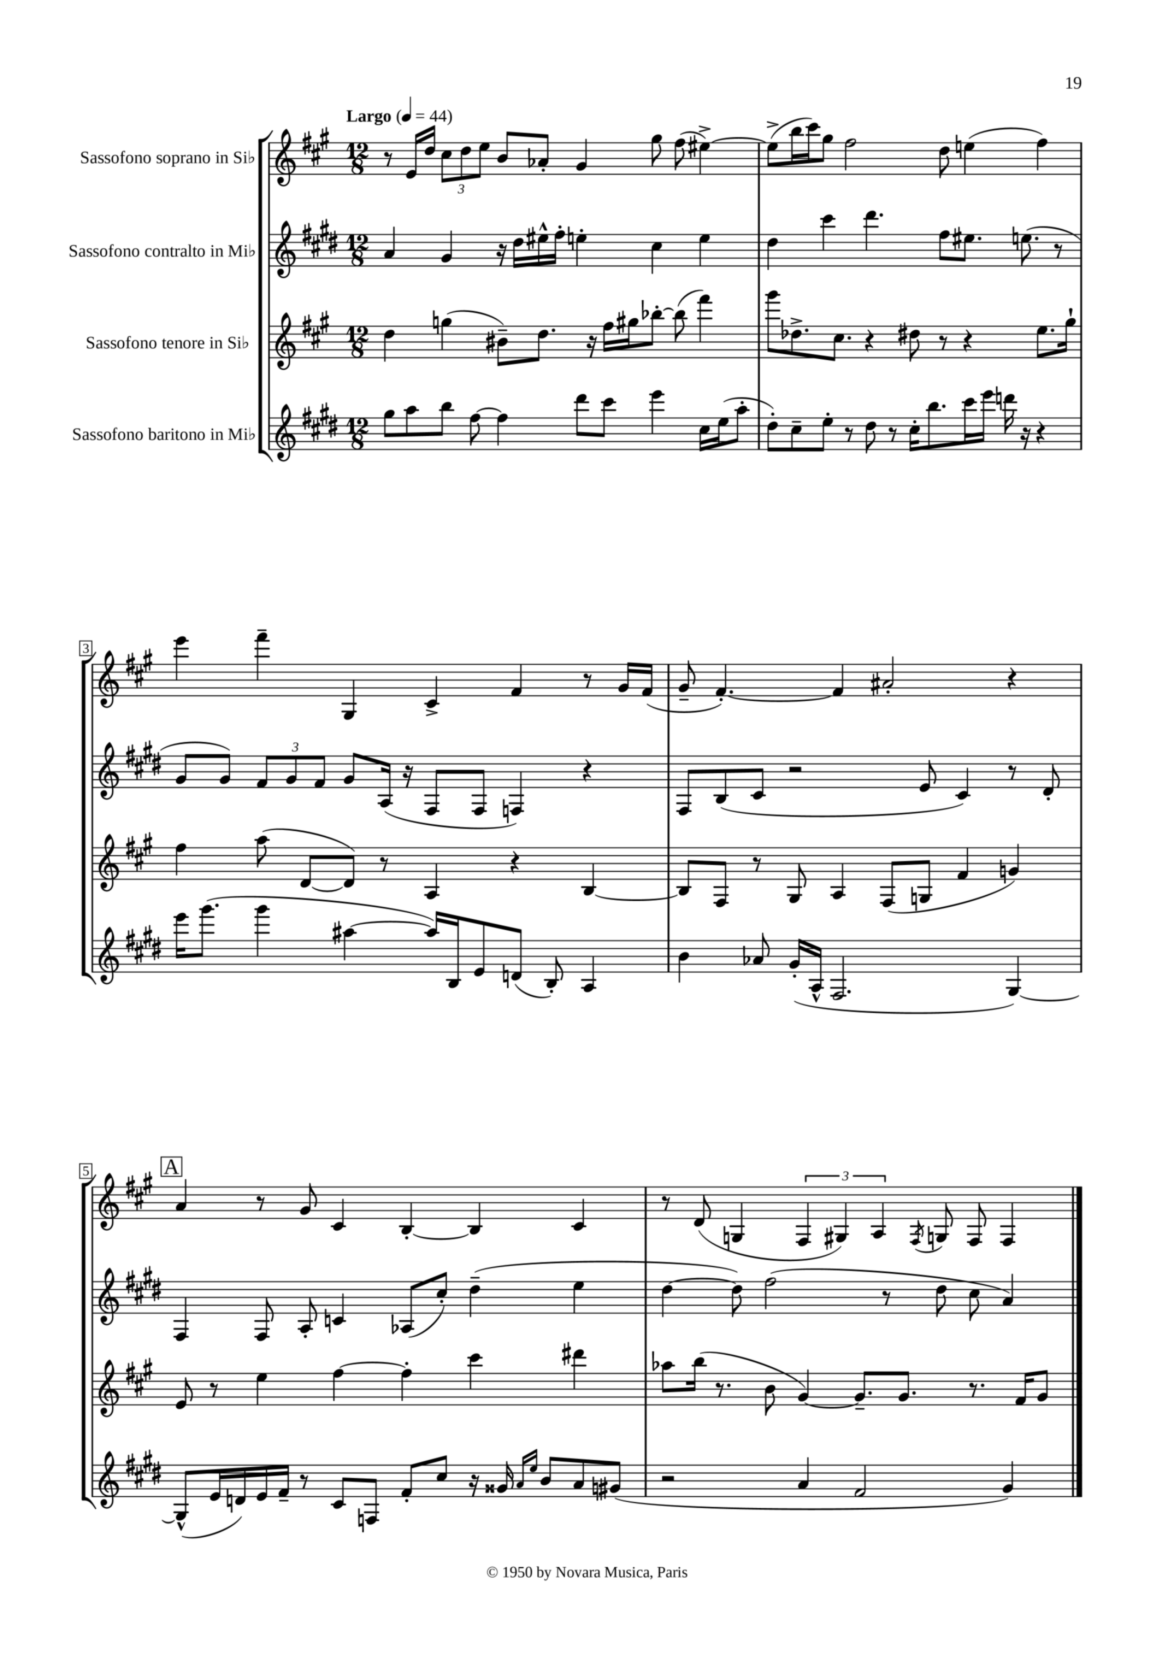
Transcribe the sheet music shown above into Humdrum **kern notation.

**kern	**kern	**kern	**kern
*part4	*part3	*part2	*part1
*staff4	*staff3	*staff2	*staff1
*I"Sassofono baritono in Mi♭	*I"Sassofono tenore in Si♭	*I"Sassofono contralto in Mi♭	*I"Sassofono soprano in Si♭
*clefG2	*clefG2	*clefG2	*clefG2
*k[f#c#g#d#]	*k[f#c#g#]	*k[f#c#g#d#]	*k[f#c#g#]
*M12/8	*M12/8	*M12/8	*M12/8
*MM44	*MM44	*MM44	*MM44
=1	=1	=1	=1
!	!	!	!LO:TX:a:B:t=Largo
8gg#\L	4dd\	4a/	8r
8aa\	.	.	16e/LL
.	.	.	16dd/JJ
8bb\J	(4ggn\	4g#/	12cc#\L
.	.	.	12dd\
[8ff#\	.	.	.
.	.	.	12ee\J
4ff#\]	8b#X~\L)	16r	8b/L
.	.	16dd#\LL	.
.	8.dd\J	16ee#X^^\	8a-X'/J
.	.	16ff#'\JJ	.
8ddd#\L	.	4een'\	4g#/
.	16r	.	.
8ccc#\J	16ff#\LL	.	.
.	16gg#X\J	.	.
4eee\	[8bb-X'\J	4cc#\	8gg#\
.	(8bb-\]	.	(8ff#\
16cc#\LL	4fff#\)	4ee\	[4ee#X^\)
(16ee\J	.	.	.
8aa'\J	.	.	.
=2	=2	=2	=2
8dd#'\L)	8ggg#\L	4dd#\	(8ee#^\L]
8cc#~\	8.dd-X^\	.	16bb\L
.	.	.	16ccc#\J)
8ee'\J	.	4ccc#\	8gg#\J
.	8.cc#\J	.	.
8r	.	.	2ff#\
8dd#\	4r	4.ddd#\	.
8r	.	.	.
16cc#'\KL	8dd#X\	.	.
8.bb\	.	.	.
.	8r	8ff#\L	8dd\
16ccc#\L	4r	8.ee#X\J	(4een\
16eee\JJ	.	.	.
16dddn\	.	.	.
16r	.	(8.een\	.
4r	8.ee\L	.	4ff#\)
.	.	8r	.
.	16gg#`\Jk	.	.
!!LO:LB:g=z
=3	=3	=3	=3
16eee\KL	4ff#\	8g#/L	4eee\
(8.ggg#\J	.	.	.
.	.	8g#/J)	.
4ggg#\	(8aa\	12f#/L	4fff#~\
.	.	12g#/	.
.	[8d/L	.	.
.	.	12f#/J	.
[4aa#X\	8d/J])	8g#/L	4G#/
.	8r	(16A/Jk	.
.	.	16r	.
16aa#/LL])	4A/	8F#/L	4c#^/
16B/J	.	.	.
8e/	.	8F#/J	.
(8dn/J	4r	4Fn/)	4f#/
8B'/)	.	.	.
4A/	[4B/	4r	8r
.	.	.	16g#/LL
.	.	.	(16f#/JJ
=4	=4	=4	=4
4b\	8B/L]	8F#/L	8g#~/
.	8F#/J	(8B/	[4.f#'/)
8a-X/	8r	8c#/J	.
(16g#'/LL	8G#/	2r	.
16A^^/JJ	.	.	.
2.F#/	4A/	.	4f#/]
.	(8F#/L	.	2a#X'/
.	8Gn/J	8e/	.
.	4f#/	4c#/)	.
[4G#/)	4gn/)	8r	4r
.	.	8d#'/	.
!!LO:LB:g=z
!!LO:REH:place=s1:t=A
=5	=5	=5	=5
(8G#^^/L]	8e/	4F#/	4a/
16e/L	8r	.	.
16dn/)	.	.	.
16e/	4ee\	8F#/	8r
16f#~/JJ	.	.	.
8r	.	8A'/	8g#/
8c#/L	[4ff#\	4cn/	4c#/
8Fn/J	.	.	.
8f#'/L	4ff#'\]	(8A-X/L	[4B'/
8cc#/J	.	8cc#'/J)	.
16r	4ccc#\	(4dd#~\	4B/]
16g##X/	.	.	.
16qqa/LL	.	.	.
16qqee/JJ	.	.	.
8b/L	.	.	.
8a/	4ddd#X\	4ee\	4c#/
(8g#X/J	.	.	.
=6	=6	=6	=6
2r	8aa-X\L	[4dd#\	8r
.	(16bb\Jk	.	(8d/
.	8.r	.	.
.	.	8dd#\])	4Gn/
.	8b\	(2ff#\	.
4a/	[4g#/)	.	6F#/
.	.	.	6G#X/)
2f#/	8.g#~/L]	.	.
.	.	.	6A/
.	.	8r	.
.	8.g#/J	.	.
.	.	.	8qF#/
.	.	8dd#\	8Gn/
.	8.r	8cc#\	8F#/
4g#/)	.	4a/)	4F#/
.	16f#/KL	.	.
.	8g#/J	.	.
==	==	==	==
*-	*-	*-	*-
